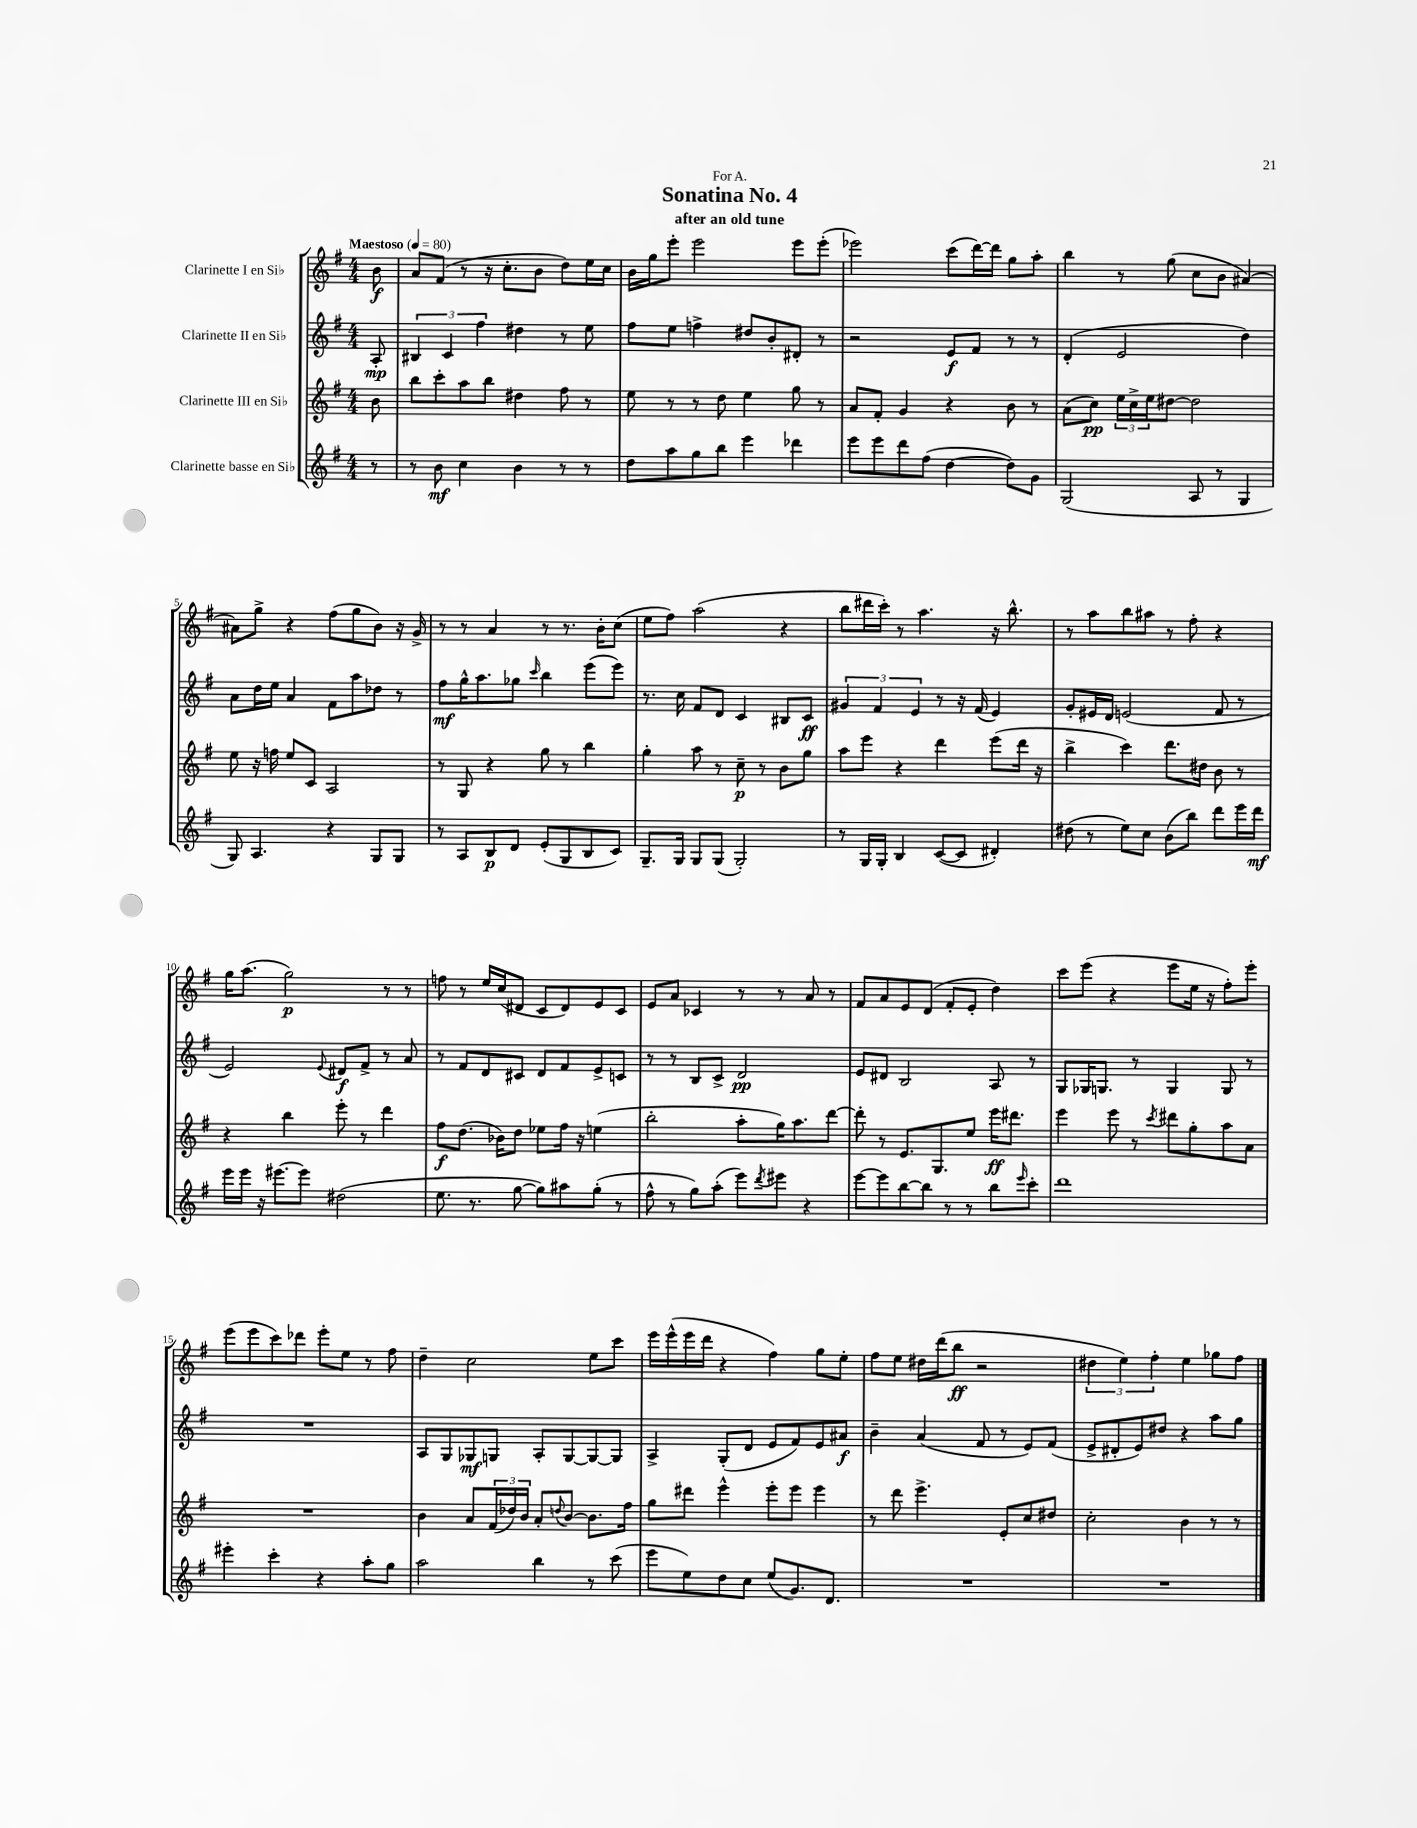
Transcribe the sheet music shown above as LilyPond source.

\header { title = "Sonatina No. 4" subtitle = "after an old tune" dedication = "For A." }
<<
\new StaffGroup <<
\new Staff = "s0" \with { instrumentName = "Clarinette I en Sib" } {
    \clef treble \key g \major \numericTimeSignature \time 4/4 \partial 8 \tempo "Maestoso" 4 = 80
    b'8\f |
    a'8 fis'8( r8 r16 c''8.-. b'8 d''8) e''16 c''16 |
    b'16 g''16 e'''8-. e'''2 e'''8 e'''8-.( |
    ees'''2) c'''8( d'''16~) d'''16 g''8 a''8-. |
    b''4 r8 g''8( c''8 b'8 ais'4~) |
    ais'8 g''8-> r4 fis''8( g''8 b'8) r16 g'16-> |
    r8 r8 a'4 r8 r8. b'16-. c''8( |
    e''8 fis''8) a''2( r4 |
    b''8 dis'''16 c'''16-.) r8 a''4. r16 b''8.-^ |
    r8 a''8 b''8 ais''8 r8 fis''8-. r4 |
    g''16 a''8.( g''2\p) r8 r8 |
    f''8 r8 e''16 c''16( dis'8 c'8 dis'8) e'8 c'8 |
    e'8 a'8 ces'4 r8 r8 a'8 r8 |
    fis'8 a'8 e'8 d'8( fis'8-. e'8-. d''4) |
    c'''8 e'''8( r4 e'''8 e''16 r16 fis''8-.) e'''8-. |
    e'''8( e'''8 c'''8) des'''8 e'''8-. e''8 r8 fis''8 |
    d''4-- c''2 e''8 c'''8 |
    e'''16 e'''16-^( e'''16 d'''16 r4 fis''4) g''8 e''8-. |
    fis''8 e''8 dis''16 d'''16( b''8\ff r2 |
    \tuplet 3/2 { dis''4 e''4) fis''4-. } e''4 ges''8 fis''8 \bar "|." |
}
\new Staff = "s1" \with { instrumentName = "Clarinette II en Sib" } {
    \clef treble \key g \major \numericTimeSignature \time 4/4 \partial 8
    a8-.\mp |
    \tuplet 3/2 { bis4 c'4 fis''4 } dis''4 r8 e''8 |
    fis''8 e''8 f''4-> dis''8 b'8-. dis'8-. r8 |
    r2 e'8\f fis'8 r8 r8 |
    d'4-.( e'2 d''4) |
    a'8 d''16 e''16 a'4 fis'8 a''8 des''8 r8 |
    fis''8\mf g''16-^ a''8. ges''8 \grace { c'''16 } b''4 e'''8( e'''8) |
    r8. c''16 fis'8 d'8 c'4 bis8 c'8\ff |
    \tuplet 3/2 { gis'4 fis'4 e'4 } r8 r16 fis'16( e'4) |
    g'8-. eis'16 d'16 e'2( fis'8 r8 |
    e'2) \appoggiatura { e'8 } dis'8\f fis'8-> r8 a'8 |
    r8 fis'8 d'8 cis'8 d'8 fis'8 e'8-> c'8 |
    r8 r8 b8 c'8-> d'2\pp |
    e'8 dis'8 b2 a8 r8 |
    g8 ges16 g8. r8 g4 g8 r8 |
    R1 |
    a8 g8 ges8\mf g8 a8-. g8~ g8~ g8 |
    a4-> g8-.( d'8 e'8 fis'8) e'8 ais'8\f |
    b'4-- a'4( fis'8 r8 e'8) fis'8( |
    e'8-> dis'8-. e'8) dis''8 r4 a''8 g''8 \bar "|." |
}
\new Staff = "s2" \with { instrumentName = "Clarinette III en Sib" } {
    \clef treble \key g \major \numericTimeSignature \time 4/4 \partial 8
    b'8 |
    b''8 c'''8-. a''8 b''8 dis''4 fis''8 r8 |
    e''8 r8 r8 d''8 e''4 g''8 r8 |
    a'8 fis'8-. g'4 r4 b'8 r8 |
    a'8( c''8\pp) \tuplet 3/2 { e''16 c''16-> e''16 } dis''8~ dis''2 |
    e''8 r16 f''16 e''8 c'8 a2 |
    r8 g8 r4 g''8 r8 b''4 |
    g''4-. a''8 r8 c''8--\p r8 b'8 g''8 |
    a''8 e'''8 r4 d'''4 e'''8( d'''16 r16 |
    b''4-> c'''4) d'''8. dis''16 b'8 r8 |
    r4 b''4 e'''8-. r8 d'''4 |
    fis''8\f d''8.( bes'16) d''8 ees''8 fis''16 r16 e''4( |
    b''2-. a''8-. g''16) a''8. d'''8~ |
    d'''8-. r8 e'8. g8. e''8 e'''16\ff dis'''8. |
    e'''4 e'''8 r8 \acciaccatura { c'''8 } dis'''8 g''8-. a''8 a'8 |
    R1 |
    b'4 a'8 \tuplet 3/2 { fis'16( des''16) b'16 } a'8-. \appoggiatura { d''8 } b'8~ b'8. fis''16 |
    g''8 dis'''8 e'''4-^ e'''8-. e'''8 e'''4 |
    r8 d'''8 e'''4.-> e'8-. c''8 dis''8 |
    c''2-. b'4 r8 r8 \bar "|." |
}
\new Staff = "s3" \with { instrumentName = "Clarinette basse en Sib" } {
    \clef treble \key g \major \numericTimeSignature \time 4/4 \partial 8
    r8 |
    r8 b'8\mf c''4 b'4 r8 r8 |
    d''8 a''8 g''8 b''8 e'''4 des'''4 |
    e'''8 e'''8 d'''8 fis''8( d''4~ d''8) g'8 |
    g2( a8 r8 g4 |
    g8) a4. r4 g8 g8 |
    r8 a8 b8\p d'8 e'8-.( g8 b8 c'8) |
    g8.-- g16 g8 g8( g2-.) |
    r8 g16 g16-. b4 c'8~( c'8 dis'4-.) |
    dis''8( r8 e''8) c''8 b'8( b''8) d'''8 e'''16 d'''16\mf |
    e'''16 e'''16 r16 eis'''8.~ eis'''8 dis''2( |
    e''8. r8. g''8~ g''8) ais''8 g''8-.( r8 |
    fis''8-^ r8 g''8) a''8-.( e'''8) \acciaccatura { d'''8 } eis'''8 r4 |
    e'''8~ e'''8 b''8~ b''8 r8 r8 b''8 \grace { e'''16 } c'''8-. |
    d'''1 |
    eis'''4-. c'''4-. r4 a''8-. g''8 |
    a''2 b''4 r8 c'''8( |
    e'''8 e''8) d''8 c''8 e''8( g'8.) d'8. |
    R1 |
    R1 \bar "|." |
}
>>
>>
